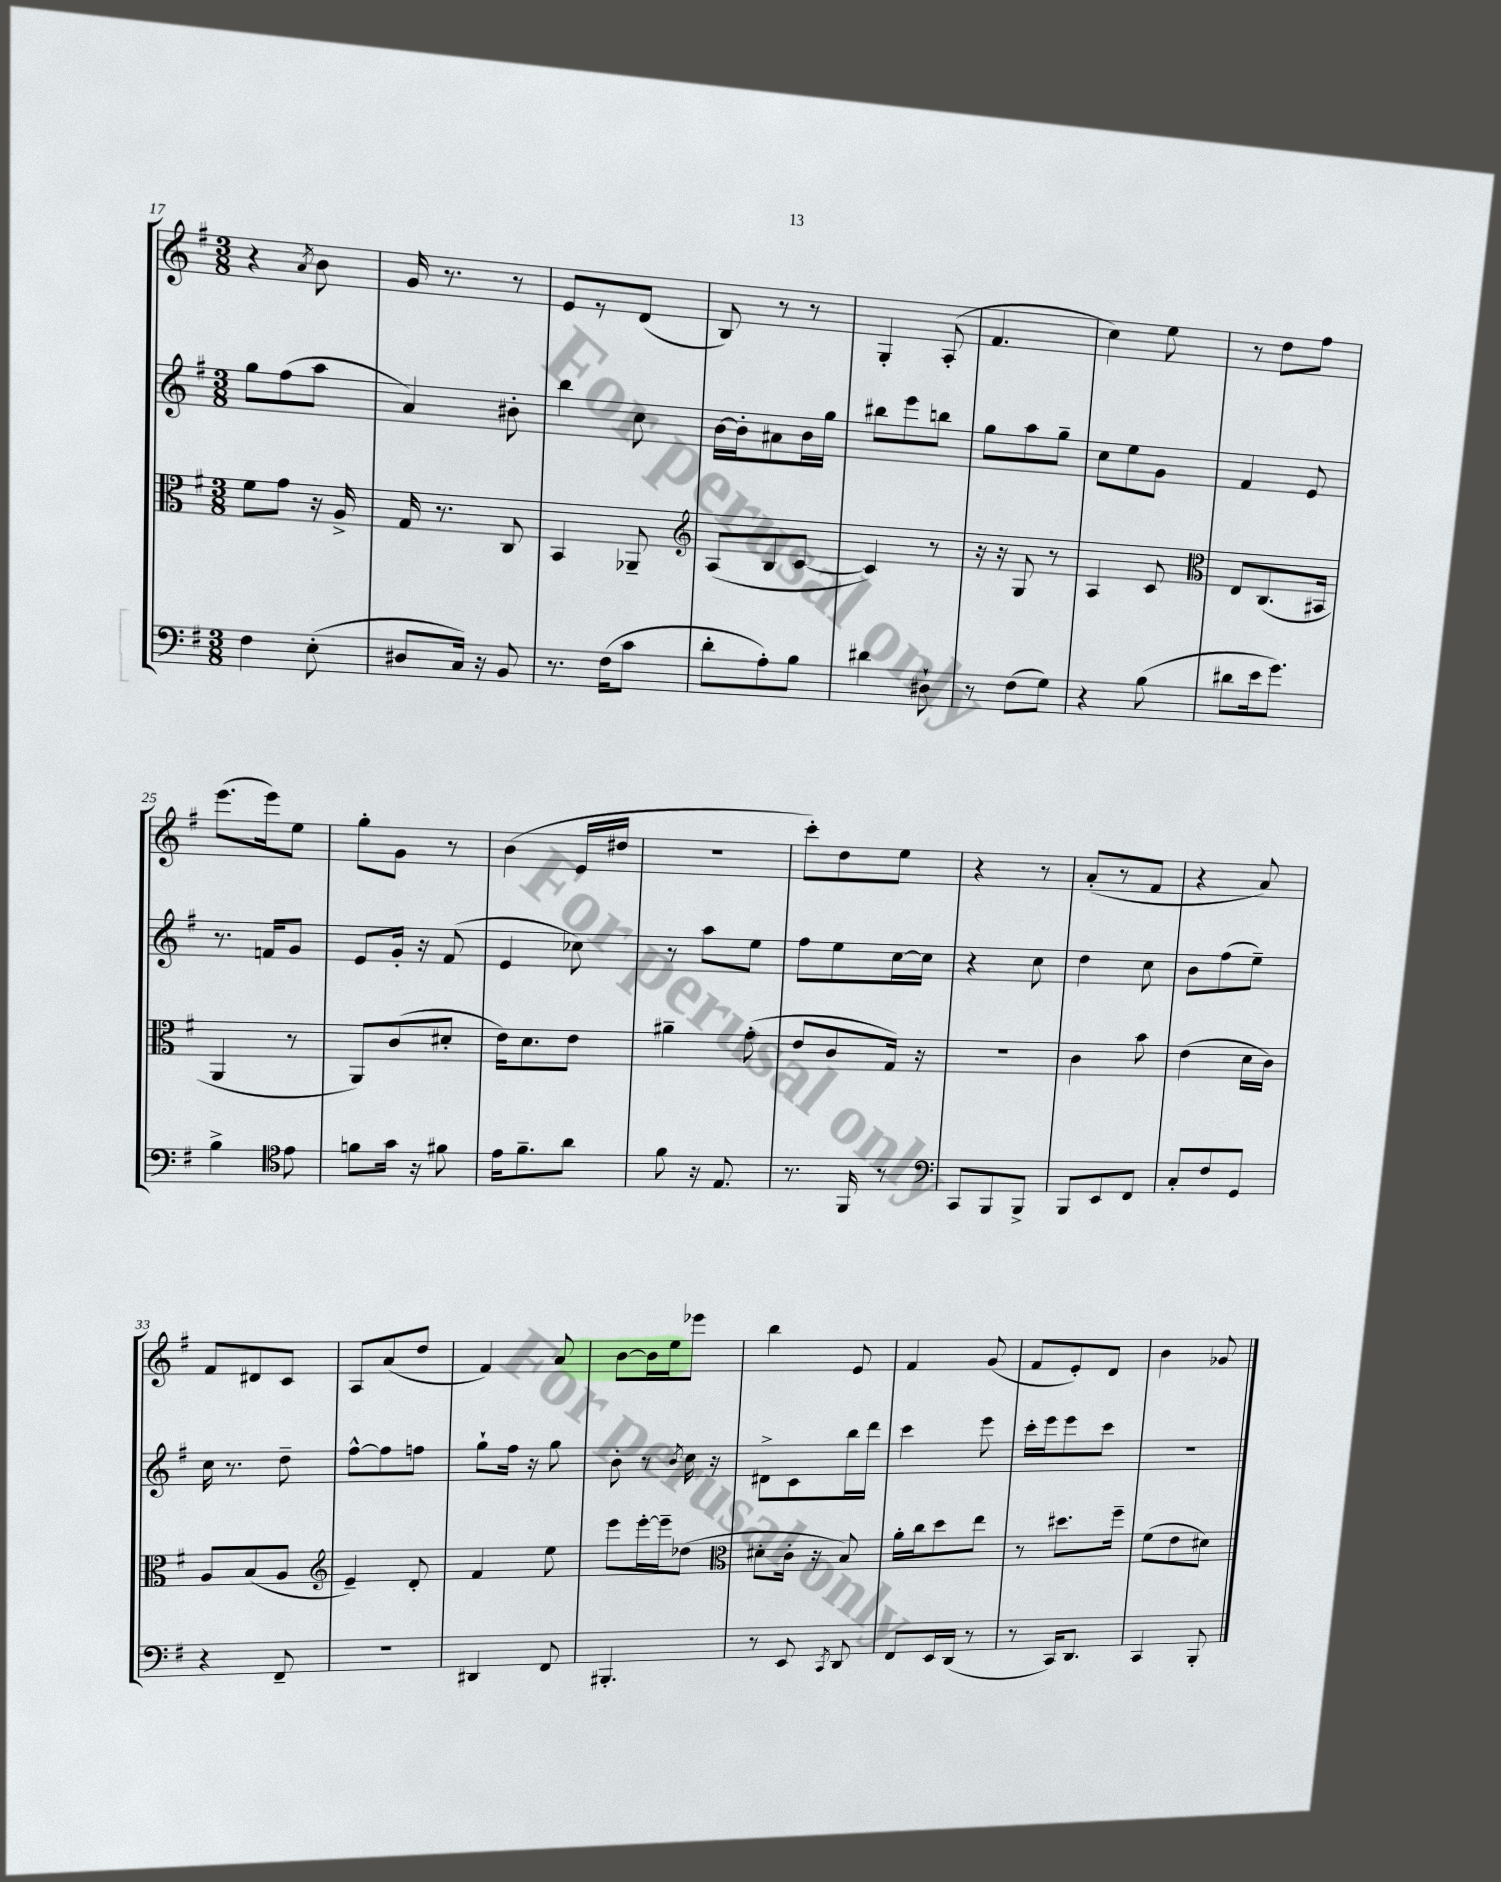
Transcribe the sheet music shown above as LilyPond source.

<<
\new StaffGroup <<
\new Staff = "s0" {
    \clef treble \key g \major \numericTimeSignature \time 3/8
    \autoBeamOff r4 \acciaccatura { a'8 } b'8 |
    g'16 r8. r8 |
    e'8[ r8 d'8]( |
    b8) r8 r8 |
    g4-. a8-.( |
    fis'4. |
    c''4) e''8 |
    r8 d''8[ fis''8] |
    e'''8.[( e'''16) e''8] |
    g''8[-. g'8] r8 |
    b'4( e'16[ dis''16] |
    R4. |
    c'''8[-.) d''8 e''8] |
    r4 r8 |
    a'8[-.( r8 fis'8] |
    r4 a'8) |
    fis'8[ dis'8 c'8] |
    a8[ a'8( d''8] |
    fis'4) a'8 |
    b'8[~ b'16 e''16 ees'''8] |
    b''4 e'8 |
    fis'4 g'8( |
    fis'8[ e'8-.) d'8] |
    b'4 ges'8 \bar "|." |
}
\new Staff = "s1" {
    \clef treble \key g \major \numericTimeSignature \time 3/8
    \autoBeamOff g''8[ fis''8( a''8] |
    a'4) bis'8-. |
    b''4 c''8 |
    b'16[~ b'16-. ais'8 b'16 g''16] |
    bis''8[ e'''8 b''8] |
    g''8[ a''8 g''8]-- |
    c''8[ e''8 g'8] |
    fis'4 e'8 |
    r8. f'16[ g'8] |
    e'8[ g'16]-. r16 fis'8( |
    e'4 ces''8) |
    r8 a''8[ e''8] |
    fis''8[ e''8 c''16~ c''16] |
    r4 c''8 |
    d''4 c''8 |
    b'8[ fis''8( e''8]--) |
    c''16 r8. d''8-- |
    fis''8[~-^ fis''8 f''8] |
    g''8[-! fis''16] r16 g''8 |
    b'8-. r8 \acciaccatura { b'8 } c''16 r16 |
    dis'8[-> c'8 b''16 d'''16] |
    c'''4 e'''8 |
    c'''16[-. e'''16 e'''8 c'''8] |
    R4. \bar "|." |
}
\new Staff = "s2" {
    \clef alto \key g \major \numericTimeSignature \time 3/8
    \autoBeamOff fis'8[ g'8] r16 a16-> |
    g16 r8. c8 |
    b,4 aes,8-- |
    \clef treble a8[( b8 c'8]~ |
    c'4) r8 |
    r16 r16 g8 r8 |
    a4 c'8 |
    \clef alto e8[ c8.( bis,16] |
    a,4 r8 |
    a,8[) c'8( dis'8]-. |
    e'16[) d'8. e'8] |
    ais'4-- g'8-.( |
    e'8[ c'8 g16]) r16 |
    R4. |
    c'4 b'8 |
    e'4( d'16[ c'16]) |
    a8[ b8( a8] |
    \clef treble e'4--) d'8-. |
    fis'4 e''8 |
    e'''8[ e'''16~-. e'''16-- des''8]( |
    \clef alto dis'8[-. c'16]-. r16 b8) |
    a'16[-. c''16 d''8 e''8] |
    r8 dis''8.[ fis''16]-- |
    fis'8[( e'8 dis'8]) \bar "|." |
}
\new Staff = "s3" {
    \clef bass \key g \major \numericTimeSignature \time 3/8
    \autoBeamOff fis4 e8-.( |
    dis8[ c16]) r16 b,8 |
    r8. fis16[( c'8] |
    d'8[-. a8-.) b8] |
    dis'4 dis8-! |
    r8 fis8[( g8]) |
    r4 b8( |
    dis'8[ e'16 g'8.]) |
    b4-> \clef tenor e'8 |
    f'8[ g'16] r16 fis'8 |
    e'16[ fis'8.-- a'8] |
    fis'8 r16 e8. |
    r8. fis,16 r8 |
    \clef bass c,8[ b,,8 b,,8]-> |
    b,,8[ e,8 fis,8] |
    c8[-. fis8 g,8] |
    r4 fis,8-- |
    R4. |
    dis,4 fis,8 |
    bis,,4.-. |
    r8 e,8 \acciaccatura { c,8 } d,8 |
    fis,8[ e,16 d,16]( r8 |
    r8 c,16[) d,8.] |
    c,4 b,,8-. \bar "|." |
}
>>
>>
\layout { \context { \Score currentBarNumber = #17 } }
